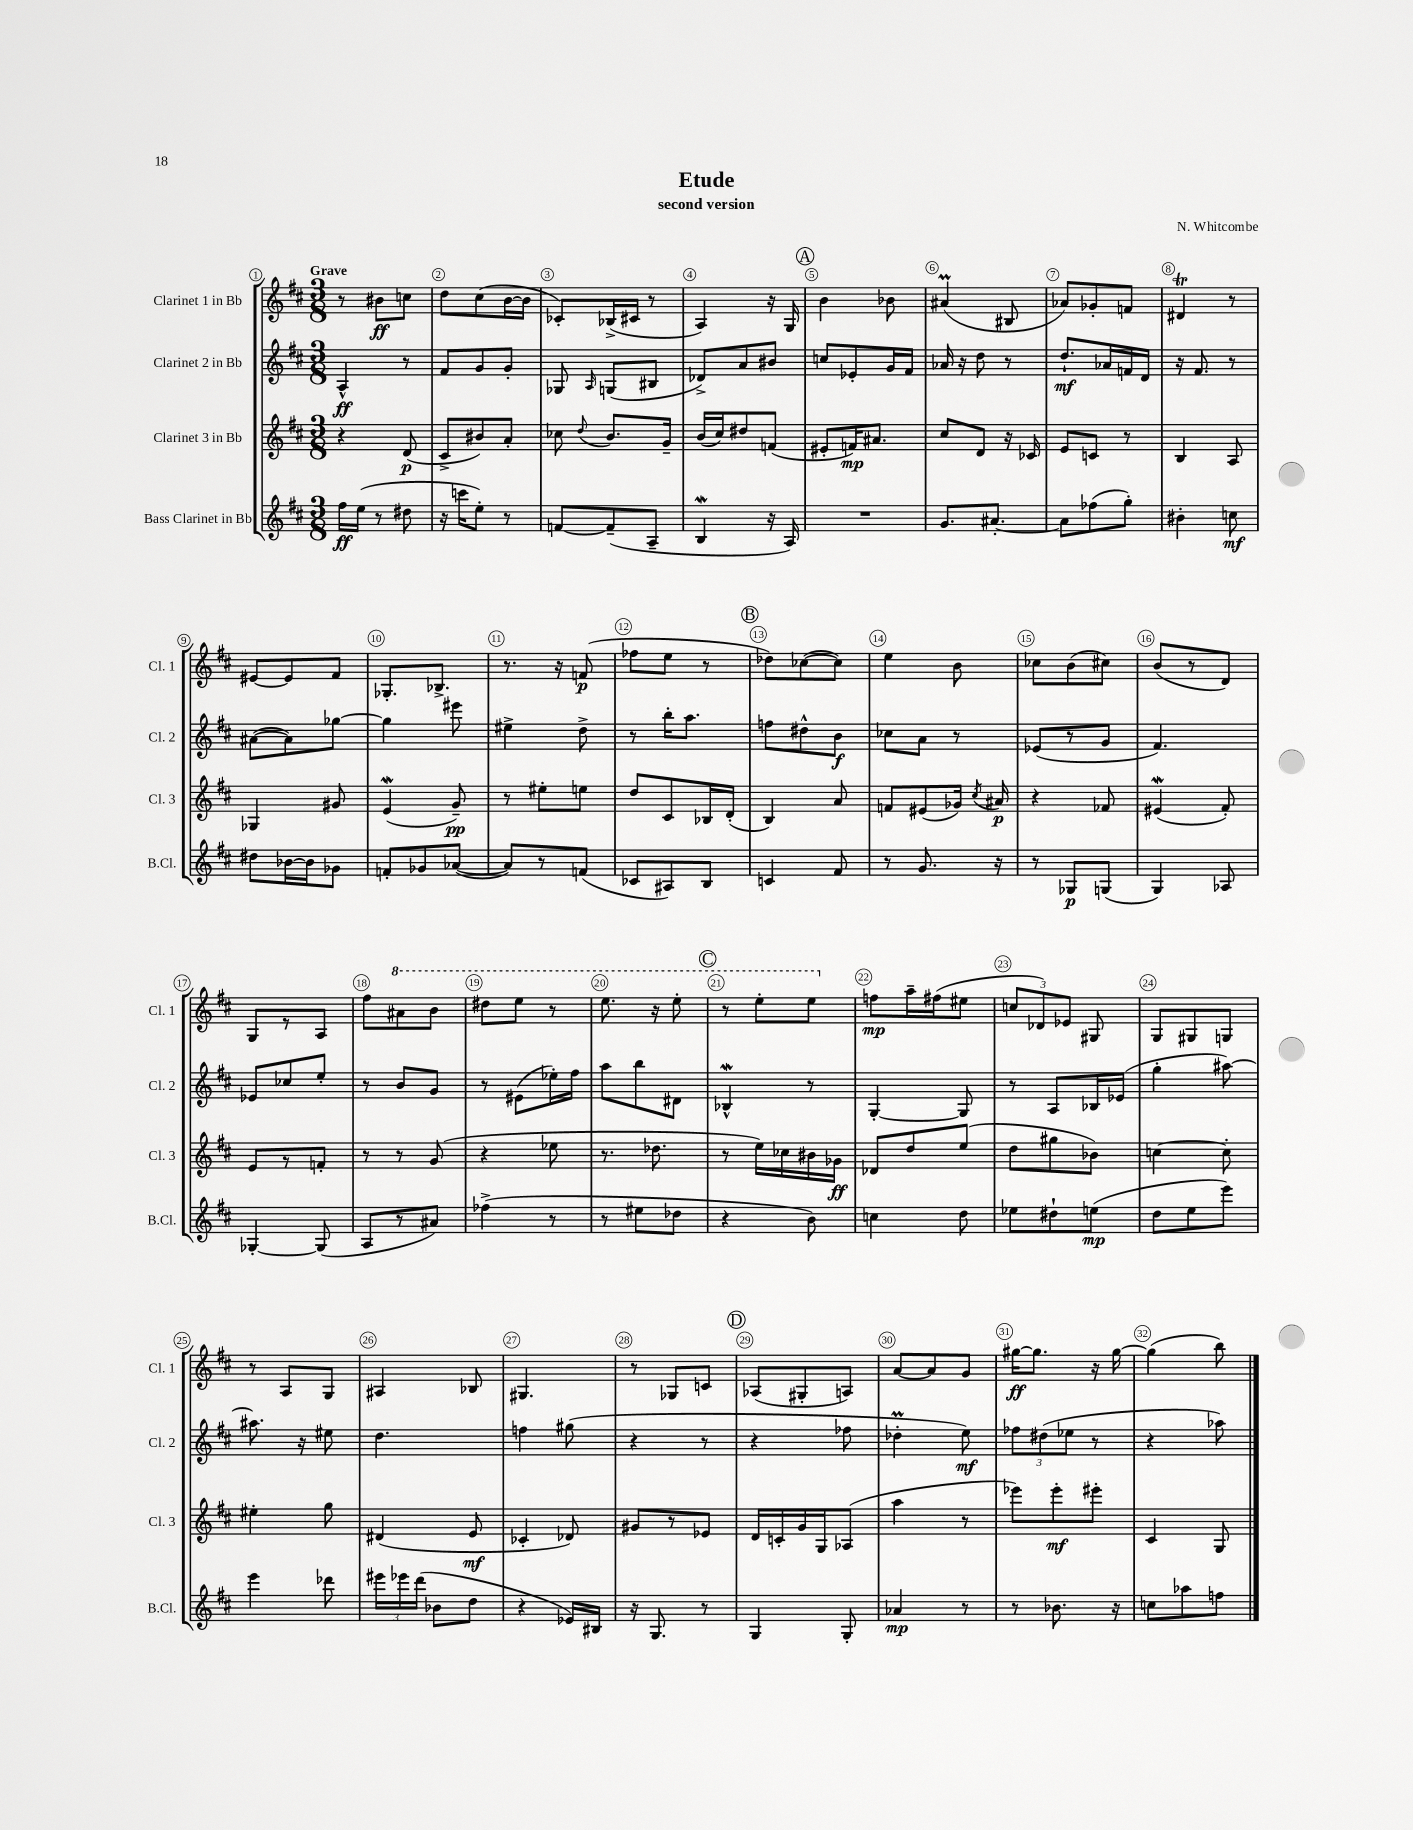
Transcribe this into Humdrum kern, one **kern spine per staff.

**kern	**kern	**kern	**kern
*staff4	*staff3	*staff2	*staff1
*clefG2	*clefG2	*clefG2	*clefG2
*k[f#c#]	*k[f#c#]	*k[f#c#]	*k[f#c#]
*M3/8	*M3/8	*M3/8	*M3/8
16ff#	4r	4A^^	8r
(16ee	.	.	.
8r	.	.	8b#
8dd#	(8d	8r	8cc
=	=	=	=
16r	8c#^	8f#	8dd
16ccc	.	.	.
8ee')	8b#)	8g	(8cc#
8r	8a'	8g'	[16b
.	.	.	16b]
=	=	=	=
[8f	8cc-	8G-	8c-')
.	8qqdd	16qqA	.
(8f~]	8.b	(8G	(16B-^
.	.	.	16c#
8A~	.	8B#	8r
.	16g~	.	.
=	=	=	=
4B	(16b	8d-^)	4A)
.	16cc#)	.	.
.	8dd#	8a	.
16r	(8f	8b#	16r
16A)	.	.	16G
=	=	=	=
4.r	8e#'	8cc	4b
.	16f)	8e-'	.
.	8.a#	.	.
.	.	16g	8b-
.	.	16f#	.
=	=	=	=
8.g	8cc#	16a-	(4a#
.	.	16r	.
.	8d	8dd	.
[8.a#'	.	.	.
.	16r	8r	8B#
.	16c-	.	.
=	=	=	=
8a#]	8e	8.dd`	8a-)
(8ff-	8c	.	8g-'
.	.	16a-	.
8gg')	8r	16f	8f
.	.	16d	.
=	=	=	=
4b#'	4B	16r	4d#
.	.	8.f#	.
8cc	8A	8r	8r
=	=	=	=
8dd#	4G-	([8a#	[8e#
[16b-	.	8a#])	8e#]
16b-]	.	.	.
8g-	8g#	[8gg-	8f#
=	=	=	=
8f'	(4e	4gg-]	8.G-'
8g-	.	.	.
.	.	.	8.B-^
([8a-	8g~)	8eee#	.
=	=	=	=
8a-])	8r	4ee#^	8.r
8r	8ee#'	.	.
.	.	.	16r
(8f	8ee	8dd^	(8f
=	=	=	=
8c-	8dd	8r	8ff-
8A#)	8c#	16bb'	8ee
.	.	8.aa	.
8B	16B-	.	8r
.	(16d'	.	.
=	=	=	=
4c	4B)	8ff	8dd-)
.	.	8dd#^^	([8cc-
8f#	8a	8b	8cc-])
=	=	=	=
8r	8f	8cc-	4ee
8.g	(8e#	8a	.
.	16g-)	8r	8b
.	8qcc#	.	.
16r	16a#	.	.
=	=	=	=
8r	4r	(8e-	8cc-
8G-	.	8r	(8b
(8G	8f-	8g	8cc#)
=	=	=	=
4G)	(4e#	4.f#)	(8b
.	.	.	8r
8A-	8f#')	.	8d)
=	=	=	=
[4G-'	8e	8e-	8G
.	8r	8cc-	8r
(8G-]	8f'	8ee'	8A
=	=	=	=
8A	8r	8r	8ff#
8r	8r	8b	8aa#
8a#)	(8g	8g	8bb
=	=	=	=
(4ff-^	4r	8r	8ddd#
.	.	(8e#	8eee
8r	8ee-	16ee-')	8r
.	.	16ff#	.
=	=	=	=
8r	8.r	8aa	8.eee
8ee#	.	8bb	.
.	8.dd-	.	16r
8dd-	.	8d#	8eee'
=	=	=	=
4r	8r	4B-^^	8r
.	16ee)	.	8eee'
.	16cc-	.	.
8b)	16b#	8r	8eee
.	16g-	.	.
=	=	=	=
4cc	8d-	[4G'	8ff
.	8dd	.	16aa~
.	.	.	(16ff#
8dd	(8ee	8G]	8ee#
=	=	=	=
8ee-	8dd	8r	12cc
.	.	.	12d-)
8dd#`	8gg#	8A	.
.	.	.	12e-
(8ee	8b-)	16B-	8G#
.	.	(16e-	.
=	=	=	=
8dd	[4cc	4gg'	8G
8ee	.	.	8G#
8eee)	8cc']	[8aa#)	8G
=	=	=	=
4eee	4ee#'	8.aa#]	8r
.	.	.	8A
.	.	16r	.
8ddd-	8gg	8ee#	8G
=	=	=	=
24eee#	(4d#	4.dd	4A#
24eee-	.	.	.
(24ddd	.	.	.
8b-	.	.	.
8dd	8e	.	8B-
=	=	=	=
4r	4c-'	4ff	4.G#
16e-)	8d-)	(8gg#	.
16B#	.	.	.
=	=	=	=
16r	8g#	4r	8r
8.G	.	.	.
.	8r	.	8G-
8r	8e-	8r	8c
=	=	=	=
4G	16d	4r	(8A-
.	16c'	.	.
.	16g	.	8G#'
.	16G	.	.
8G'	(8A-	8ff-	8A)
=	=	=	=
4a-	4aa	4dd-'	[8a
.	.	.	8a]
8r	8r	8ee)	8g
=	=	=	=
8r	8eee-)	12ff-	[16gg#
.	.	.	8.gg#]
.	.	(12dd#	.
8.b-	8eee-'	.	.
.	.	12ee-	.
.	8eee#'	8r	16r
16r	.	.	[16gg#
=	=	=	=
8cc	4c#	4r	(4gg#]
8aa-	.	.	.
8ff	8G	8aa-)	8bb)
==	==	==	==
*-	*-	*-	*-
